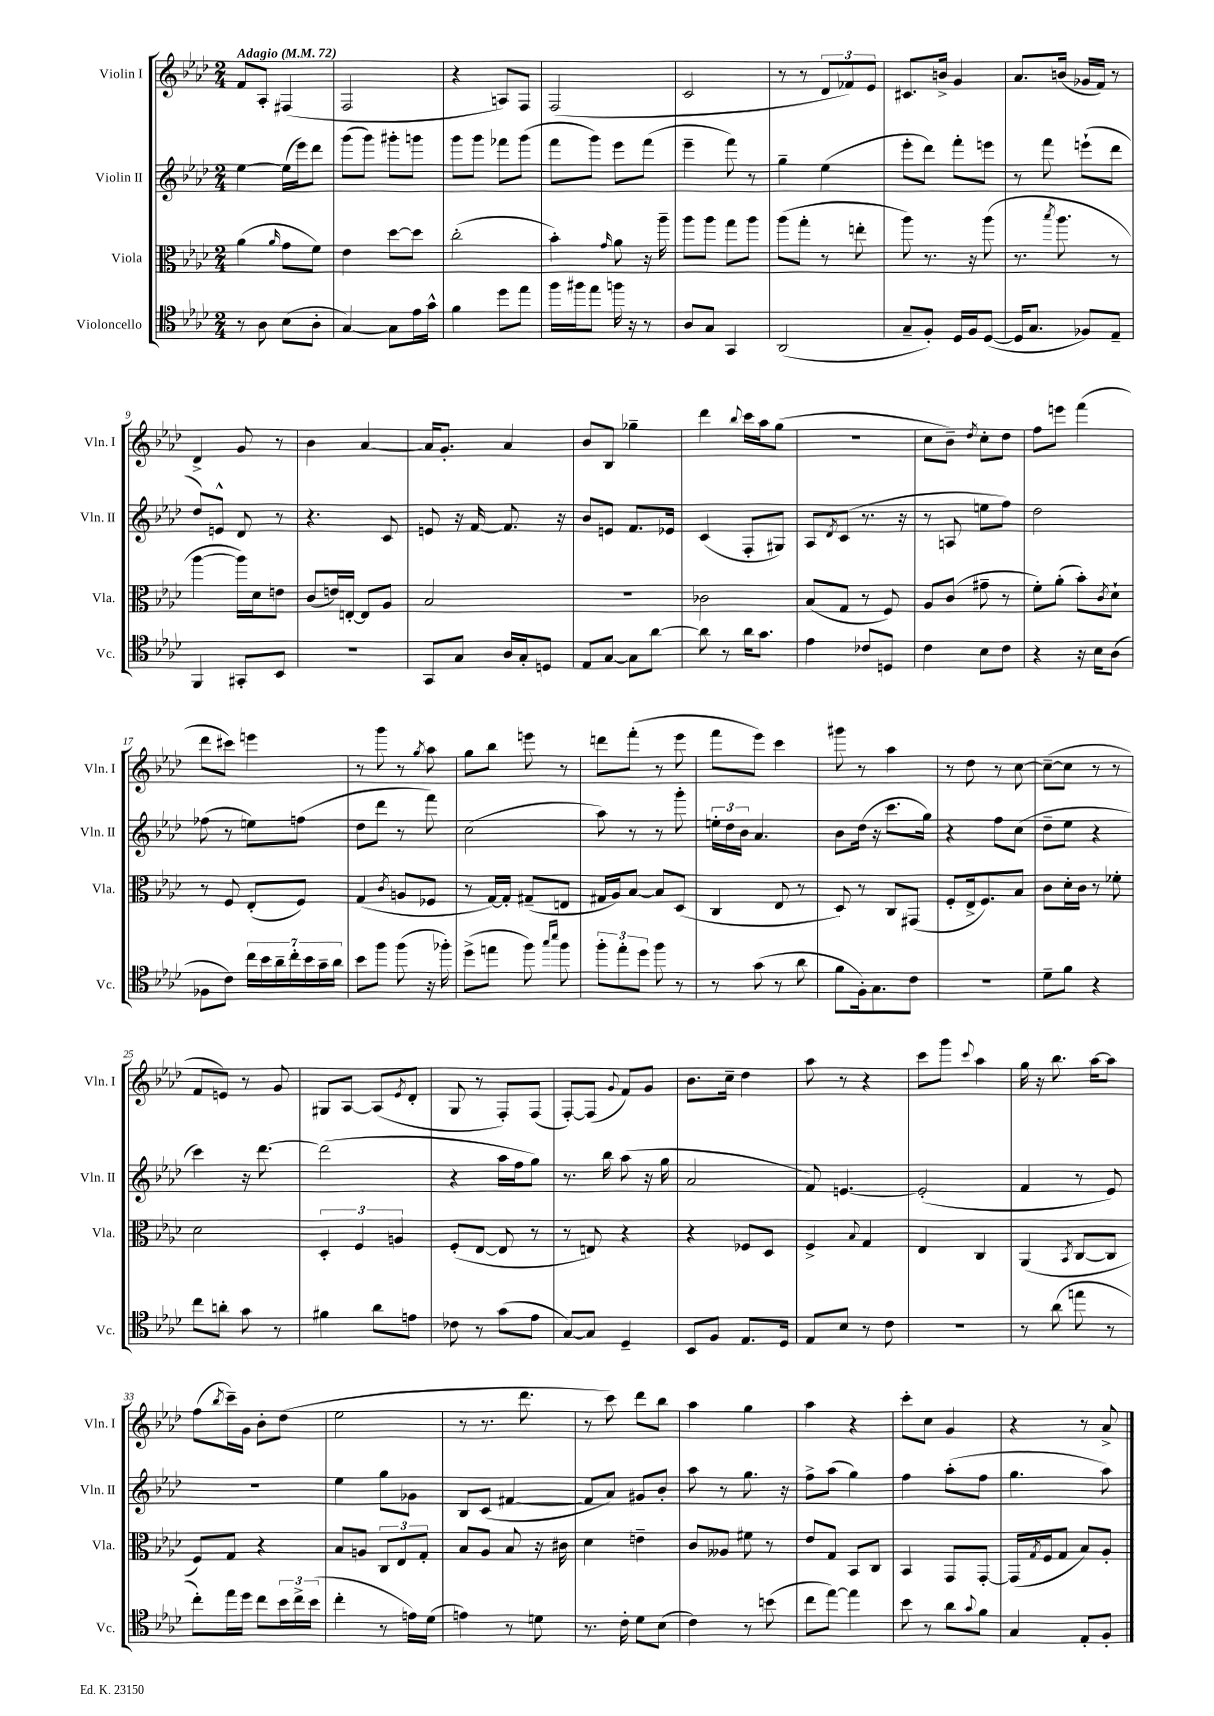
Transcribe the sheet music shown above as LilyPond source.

<<
\new StaffGroup <<
\new Staff = "s0" \with { instrumentName = "Violin I" shortInstrumentName = "Vln. I" } {
    \clef treble \key aes \major \numericTimeSignature \time 2/4 \tempo "Adagio" 4 = 72
    f'8 aes8-. fis4( |
    f2 |
    r4 a8) f8 |
    f2( |
    c'2 |
    r8 r8 \tuplet 3/2 { des'8 fes'8) ees'8 } |
    cis'8. b'16-> g'4 |
    aes'8. b'16( ges'16 f'16) r8 |
    des'4-> g'8 r8 |
    bes'4 aes'4~ |
    aes'16 g'8.-. aes'4 |
    bes'8 bes8 ges''4-- |
    des'''4 \appoggiatura { bes''8 } c'''16 aes''16 g''8( |
    r2 |
    c''8 bes'8--) \acciaccatura { des''8 } c''8-. des''8 |
    f''8 e'''8 f'''4( |
    des'''8 cis'''8) e'''4 |
    r8 g'''8 r8 \acciaccatura { g''8 } aes''8 |
    g''8 bes''8 e'''8 r8 |
    d'''8 f'''8-.( r8 ees'''8 |
    f'''8 ees'''8) c'''4 |
    gis'''8 r8 aes''4 |
    r8 des''8 r8 c''8~ |
    c''8~--( c''8 r8 r8 |
    f'8 e'8) r8 g'8 |
    gis8 aes8~ aes8( \acciaccatura { ees'8 } des'8-. |
    g8 r8 f8-.) f8( |
    f8~-.) f8( \appoggiatura { g'8 } f'8) g'8 |
    bes'8. c''16-- des''4 |
    aes''8 r8 r4 |
    c'''8 g'''8 \appoggiatura { c'''8 } aes''4 |
    g''16 r16 bes''8. aes''16~ aes''8 |
    f''8( \acciaccatura { bes''8 } c'''16--) g'16 bes'8-. des''8( |
    ees''2 |
    r8 r8. des'''8. |
    r8 c'''8) des'''8 bes''8 |
    aes''4 g''4 |
    aes''4 r4 |
    c'''8-. c''8 g'4 |
    r4 r8 aes'8-> \bar "|." |
}
\new Staff = "s1" \with { instrumentName = "Violin II" shortInstrumentName = "Vln. II" } {
    \clef treble \key aes \major \numericTimeSignature \time 2/4
    ees''4~ ees''16( ees'''16) des'''8 |
    g'''8( g'''8) gis'''8-. g'''8 |
    g'''8 g'''8 fes'''8 g'''8( |
    f'''8 g'''8) ees'''8 f'''8( |
    ees'''4-- f'''8) r8 |
    g''4-- ees''4( |
    ees'''8-. des'''8) f'''8-. e'''8 |
    r8 f'''8 e'''8-!( des'''8 |
    des''8) e'8-^ des'8 r8 |
    r4. c'8 |
    e'8 r16 f'16~ f'8. r16 |
    bes'8 e'8 f'8. ees'16 |
    c'4( f8-. gis8) |
    aes8 \acciaccatura { des'8 } c'8( r8. r16 |
    r8 a8 e''8 f''8) |
    des''2 |
    fes''8( r8 e''8) f''8( |
    des''8 des'''8 r8 f'''8) |
    c''2( |
    aes''8) r8 r8 g'''8-. |
    \tuplet 3/2 { e''16-. des''16 bes'16 } aes'4. |
    bes'8 des''16( r16 c'''8. g''16) |
    r4 f''8 c''8( |
    des''8-- ees''8 r4 |
    c'''4) r16 des'''8.~ |
    des'''2( |
    r4 aes''16 f''16 g''8) |
    r8. bes''16 aes''8( r16 g''16 |
    aes'2 |
    f'8) e'4.~ |
    e'2-.( |
    f'4 r8 ees'8) |
    R2 |
    ees''4 g''8 ges'8 |
    bes8 c'8( fis'4~ |
    fis'8 aes'8) gis'8 bes'8-. |
    aes''8 r8 g''8. r16 |
    f''8-> aes''8( g''4) |
    f''4 aes''8-.( f''8 |
    g''4. aes''8) \bar "|." |
}
\new Staff = "s2" \with { instrumentName = "Viola" shortInstrumentName = "Vla." } {
    \clef alto \key aes \major \numericTimeSignature \time 2/4
    aes'4( \grace { aes'16 } g'8 f'8) |
    ees'4 des''8~ des''8 |
    c''2-.( |
    bes'4-.) \grace { g'16 } aes'8 r16 aes''16-- |
    aes''8 aes''8 g''8 aes''8 |
    aes''8( g''8-. r8 e''8-. |
    aes''8) r8. r16 aes''8( |
    r8. \acciaccatura { bes''8 } aes''8. r8 |
    aes''4~ aes''16) des'16 e'8 |
    c'8( e'16) e16~-. e8 aes8 |
    bes2 |
    r2 |
    ces'2 |
    bes8( g8 r8 f8) |
    aes8 c'8( gis'8-- r8 |
    f'8-.) aes'8-.( bes'8-.) \acciaccatura { c'8 } des'8-! |
    r8 f8 ees8-.( f8) |
    g4( \acciaccatura { c'8 } a8 fes8 |
    r8 g16~) g16-. gis8--( e8 |
    gis16 aes16) bes8~ bes8 des8( |
    c4 ees8 r8 |
    des8) r8 c8 gis,8( |
    f8-. ees16-> f8.) bes8 |
    c'8 des'16-. c'16 r8 fes'8-. |
    des'2 |
    \tuplet 3/2 { des4-. f4 a4 } |
    f8-.( ees8~ ees8 r8 |
    r8 e8) r4 |
    r4 fes8 des8 |
    f4-> \appoggiatura { bes8 } g4 |
    ees4 c4 |
    aes,4( \acciaccatura { bes,8 } c8~ c8 |
    f8) g8 r4 |
    bes8 a8 \tuplet 3/2 { c8 ees8 g8-. } |
    bes8 aes8 bes8 r16 cis'16 |
    des'4 e'4-- |
    c'8 aeses8 fis'8 r8 |
    ees'8 g8 bes,8 c8 |
    bes,4 g,8 g,8~-. |
    g,16( \acciaccatura { g8 } f16 g8 bes8) aes8-. \bar "|." |
}
\new Staff = "s3" \with { instrumentName = "Violoncello" shortInstrumentName = "Vc." } {
    \clef tenor \key aes \major \numericTimeSignature \time 2/4
    r8 aes8 bes8( aes8-. |
    g4~) g8 ees'16 g'16-^ |
    f'4 des''8 ees''8 |
    f''16 fis''16 ees''8 f''16 r16 r8 |
    aes8 g8 g,4 |
    aes,2( |
    g8-- f8-.) des16 f16 des8~( |
    des16 g8. fes8) ees8-- |
    f,4 gis,8-. bes,8 |
    R2 |
    g,8 g8 aes16 g16-. d8 |
    ees8 g8~ g8 aes'8~ |
    aes'8 r8 aes'16 g'8. |
    ees'4 ces'8 d8 |
    c'4 bes8 c'8 |
    r4 r16 bes16 aes8( |
    fes8 c'8) \tuplet 7/4 { c''16 bes'16 aes'16-- c''16-. bes'16 g'16-- aes'16 } |
    bes'8 f''8 f''8( r16 fes''16-.) |
    des''8->( e''8 f''8) \grace { g''16 bes''16 } f''8 |
    \tuplet 3/2 { f''8-. ees''8-. des''8 } f''8 r8 |
    r8 g'8( r8 aes'8 |
    f'8 f16-.) g8. c'8 |
    R2 |
    des'8-- f'8 r4 |
    c''8 a'8-. g'8 r8 |
    fis'4 aes'8 e'8 |
    ces'8 r8 g'8( ees'8 |
    g8~) g8 des4-- |
    bes,8 f8 ees8. des16 |
    ees8 bes8 r8 c'8 |
    R2 |
    r8 aes'8( e''8 r8 |
    c''8-.) ees''16 des''16 c''8 \tuplet 3/2 { bes'16 c''16-> bes'16( } |
    c''4-. r8 e'16) des'16( |
    e'4) r8 d'8 |
    r8. c'16-. des'8 bes8( |
    c'4) r8 b'8( |
    c''8 ees''8~) ees''4 |
    bes'8 r8 aes'8 \appoggiatura { g'8 } f'8 |
    g4 ees8-. f8-. \bar "|." |
}
>>
>>
